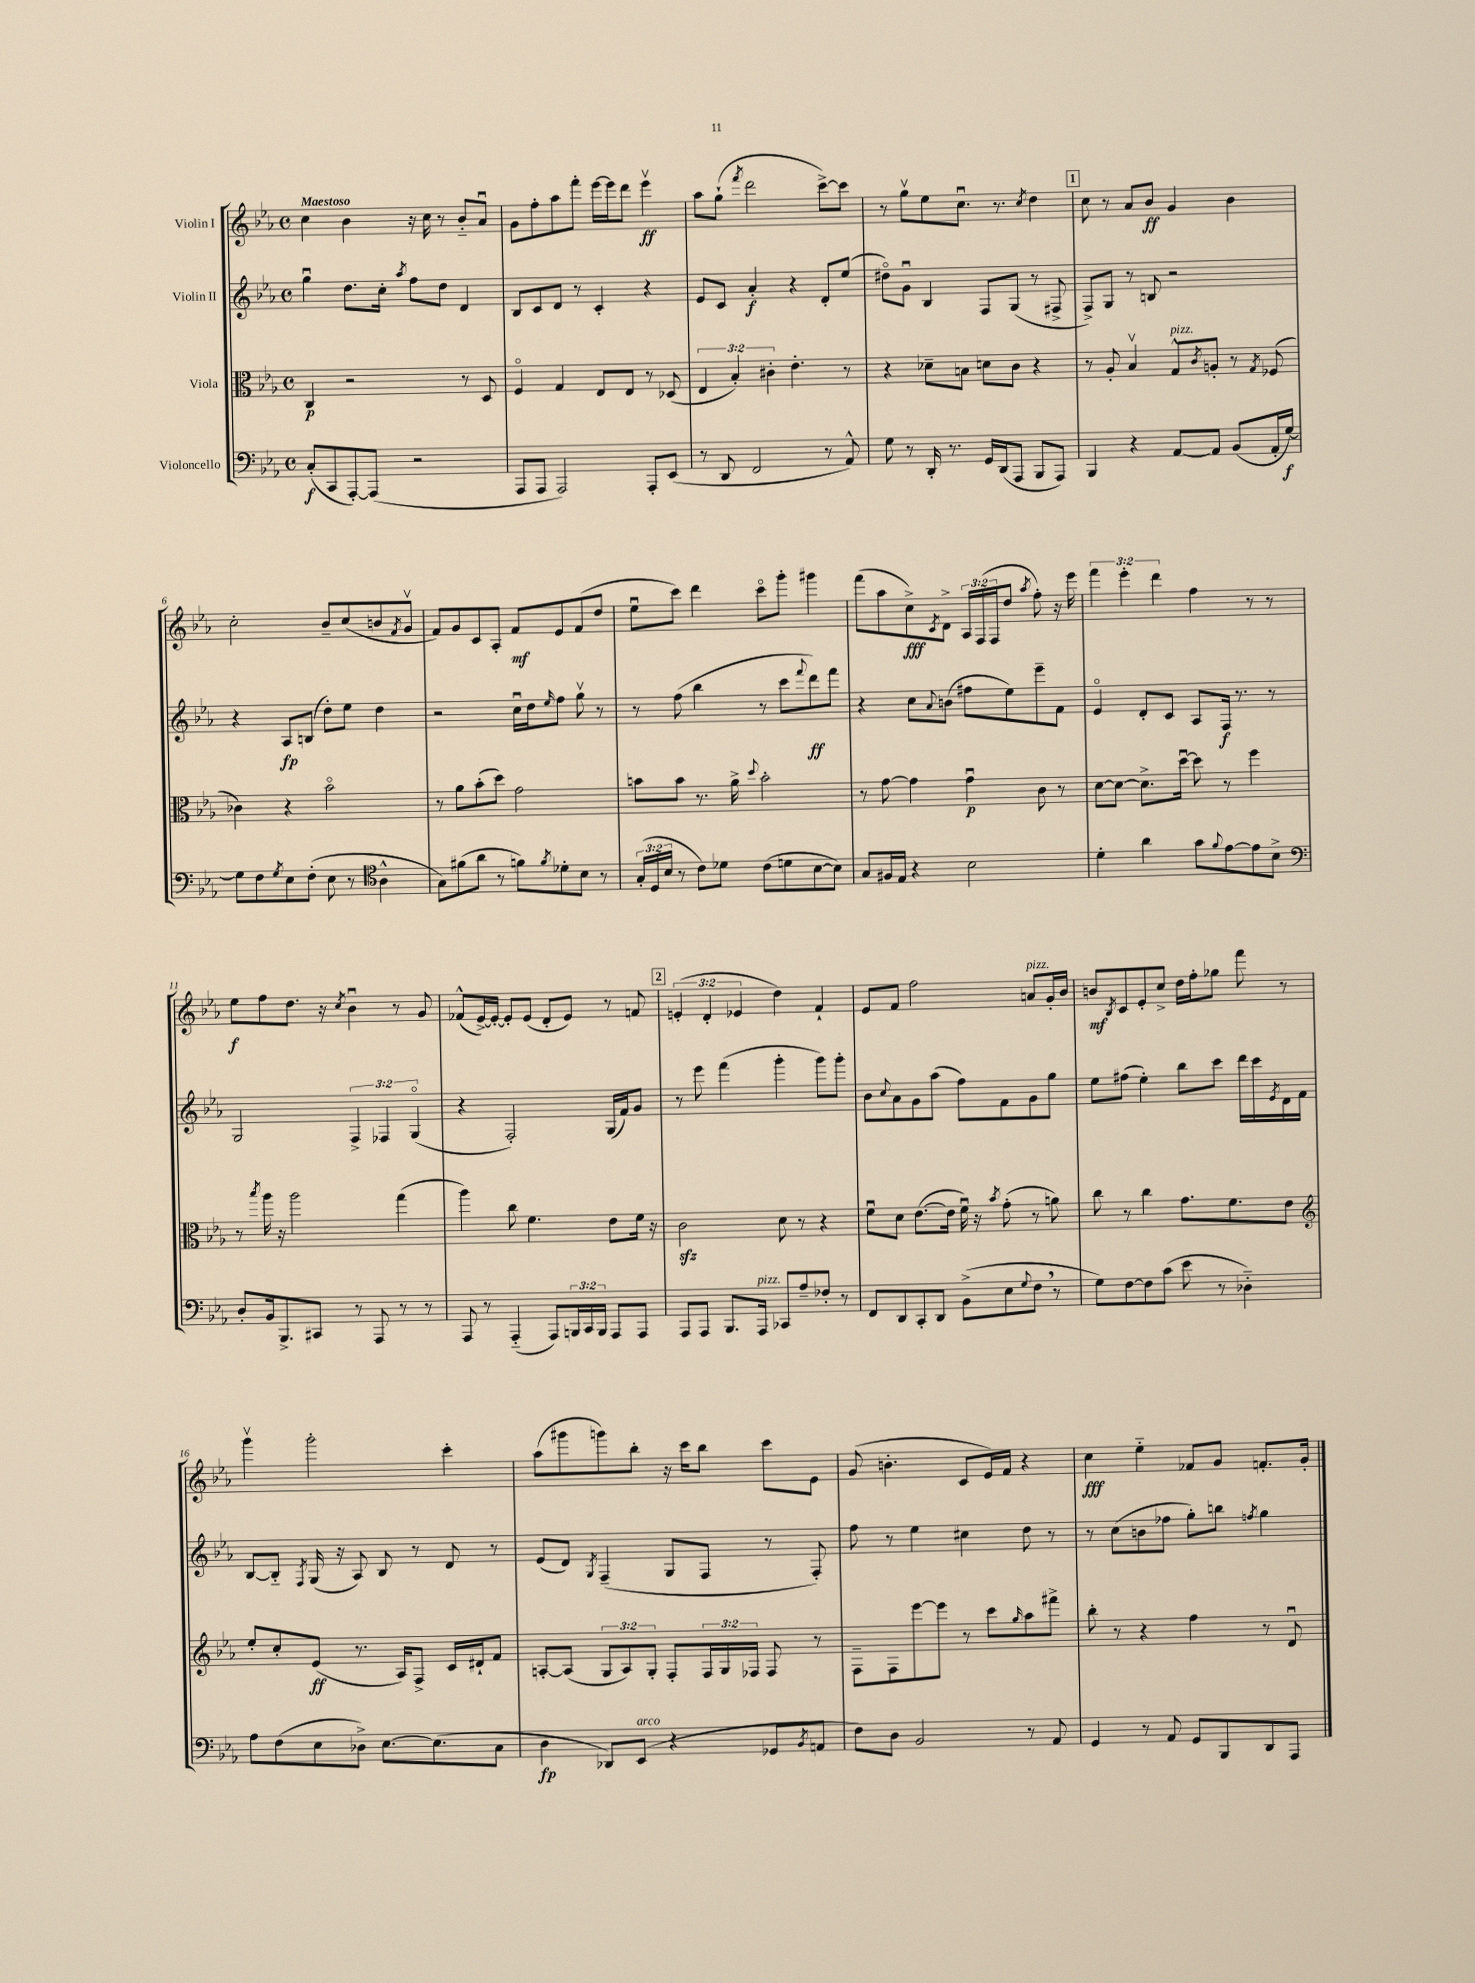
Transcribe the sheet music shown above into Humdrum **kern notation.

**kern	**kern	**kern	**kern
*staff4	*staff3	*staff2	*staff1
*clefF4	*clefC3	*clefG2	*clefG2
*k[b-e-a-]	*k[b-e-a-]	*k[b-e-a-]	*k[b-e-a-]
*M4/4	*M4/4	*M4/4	*M4/4
*met(c)	*met(c)	*met(c)	*met(c)
(8C'	4C	4ggu	4cc
8CC	.	.	.
[8AAA-')	2r	8.dd	4b-
(8AAA-]	.	.	.
.	.	16cc'	.
.	.	8qaa-	.
2r	.	8ff	16r
.	.	.	16cc
.	.	8dd	8r
.	8r	4d	8b-'~
.	8D	.	8a-u
=	=	=	=
8AAA-	4Fo	8B-	8g
8AAA-	.	8c	8ff'
2AAA-)	4G	8d	8aa-
.	.	8r	8fff'
.	8E-	4c'	[16eee-
.	.	.	16eee-]
.	8E-	.	8ddd
8AAA-'	8r	4r	4eee-v
(8EE-	(8D-	.	.
=	=	=	=
8r	6E-	8e-	8aa-
8DD	.	8c	(8gg`
.	6B-')	.	.
.	.	.	8qfff
2FF	.	4a-'	2ddd
.	6c#'	.	.
.	4.e-'	4r	.
8r	.	8d'	[8ccc^)
8AA-^^)	8r	(8ee-	8ccc]
=	=	=	=
8G	4r	8dd#o)	8r
8r	.	8gu	8ggv
16DD'	8d-~	4B-	8ee-
8.r	.	.	.
.	8B	.	8.ccu
16GG	8d	8F	.
(16DD	.	.	8.r
8AAA-	8c	(8G	.
.	.	.	8qcc
8BBB-	4r	8r	4dd
8AAA-)	.	8F#^	.
=	=	=	=
4BBB-	8r	8F^)	8cc
.	8A-'	8G	8r
4r	4B-v	8r	8a-
.	.	8B	8b-
[8AA-	8G^^	2r	4g
.	8qc	.	.
8AA-]	8A'	.	.
(8BB-	8r	.	4b-
.	8qG	.	.
16AA-'	(8F-	.	.
[16G)	.	.	.
=	=	=	=
8G]	4c-)	4r	2cc'
8F	.	.	.
8qG	.	.	.
8E-	4r	8A-	.
(8F'	.	(8B	.
8E-	2b-o	8dd')	8b-~
8r	.	8ee-	(8cc
*clefC4	*	*	*
4A-^^	.	4dd	8b
.	.	.	8qf
.	.	.	8gv
=	=	=	=
8G)	8r	2r	8f)
(8f#	8a-	.	8g
8a-	(8b-'	.	8c
8r	8dd)	.	8A-'
8f)	2g	16ccu	8f
.	.	16dd	.
8qf	.	16qqee-	.
8d-'	.	8ff	8e-
8B-	.	8ggv	(8f
8r	.	8r	8dd
=	=	=	=
(24G'	8b	8r	8ee-u
24D	.	.	.
24B-	.	.	.
8r	8b	(8ff	8ccc)
8c)	8.r	4bb-	4ddd
8d-	.	.	.
.	16a-^	.	.
.	8qqdd	.	.
(8c	2b'	8r	8ccco
8d	.	8ccc	8ggg'
.	.	8qqfff	.
[8B-	.	8ddd)	4ggg#
8B-])	.	8fff	.
=	=	=	=
8G	8r	4r	(8fff
16F#	[8g	.	8aa-
16E-	.	.	.
4r	4g]	8cc	8cc^)
.	.	8qqa-	8qc
.	.	(8b	8d^
2B-	4gu	8ff#	24A-
.	.	.	(24F
.	.	.	24F
.	.	8ee-)	8dd
.	.	.	8qaa-
.	8c	8eee-~	8ff')
.	8r	8f	16r
.	.	.	16eee-
=	=	=	=
4d'	[8d	4e-o	6fff
.	8d_	.	.
.	.	.	6eee-'
4a-	8.d^]	8d'	.
.	.	.	6ddd
.	.	8c	.
.	[16ddu	.	.
8g	8dd]	8A-	4ff
8qqf	.	.	.
[8e-	8r	16F	.
.	.	8.r	.
8e-]	4ff	.	8r
8B-^	.	8r	8r
=	=	=	=
*clefF4	*	*	*
8D'	8r	2G	8ee-
.	8qbb-	.	.
16BB-	16aa-	.	8ff
8.BBB-^	16r	.	.
.	2aa-	.	8.dd
8CC#	.	.	.
.	.	.	16r
.	.	.	8qcc
8r	.	6F^	4b-u
8AAA-	.	.	.
.	.	6F-	.
8r	(4gg	.	8r
.	.	(6Go	.
8r	.	.	8g
=	=	=	=
8AAA-	4aa-)	4r	(8f-^^
8r	.	.	[16e-^)
.	.	.	16e-'_
(4AAA-'~	8cc	2F')	8e-']
.	4.f	.	(8e-
8AAA-)	.	.	8d'
24BBB	.	.	8e-)
24CC	.	.	.
24BBB	.	.	.
8AAA-	8e-	(16G	8r
.	.	16f)	.
8AAA-	16f	8g	8f
.	16r	.	.
=	=	=	=
8AAA-	2c	8r	(6e'
8AAA-	.	8eee-	.
.	.	.	6d'
8.BBB-	.	(4fff	.
.	.	.	6e-
16AAA-	.	.	.
8CC-	8d	4ggg'	4dd)
8A-~	8r	.	.
8F-'	4r	8ggg)	4f`
8r	.	8ggg'	.
=	=	=	=
8FF	8fu	8b-	8e-
.	.	8qqcc	.
8DD	8d	8a-	8f
8CC'	([8.e-	8g	2ff
8DD	.	(8aa-	.
.	16e-]	.	.
(8BB-^	16fu)	8ff)	.
.	16r	.	.
.	8qb-	.	.
8E-	(8g'	8f	.
8qqG	.	.	.
8F	8r	8g	8a
8r	8a)	8gg	16g'
.	.	.	16b-
=	=	=	=
8G)	8cc	8ee-	8b
.	.	.	8qB-
[8F	8r	(8ff#	8c
8F]	4cc	4ee-')	8e-'
(8c	.	.	8cc^
8e-	8.g	8bb-	16dd
.	.	.	16ff'
8r	.	8ccc	8gg-
.	8.f	.	.
4D-'~)	.	16ddd	8fff
.	.	16ccc	.
.	.	8qe-	.
.	8e-	16d	8r
.	.	16f	.
=	=	=	=
*	*clefG2	*	*
8A-	8ee-'	[8B-	4gggv
(8F	8cc'	8B-'~]	.
.	.	8qF	.
8E-	(8e-	(16G	2ggg'
.	.	16r	.
8D-^)	8.r	8A-)	.
[8.E-	.	8B-	.
.	16A-)	.	.
.	8F^	8r	.
(8.E-]	.	.	.
.	16c	8d	4ccc'
.	16d#`	.	.
8C	8f	8r	.
=	=	=	=
4D	[8A'	(8e-	(8aa-
.	(8A]	8d)	8ggg#
.	.	8qG	.
8DD-)	12G	(4F~	8ggg)
.	12A)	.	.
(8EE-	.	.	8bb-'
.	12G'	.	.
4r	8F'	8G	16r
.	.	.	16ccc
.	24F	8F	8bb-
.	24G	.	.
.	24F-	.	.
8GG-	8F-	8r	8ccc
8qBB-	.	.	.
8AA	8r	8F')	8e-
=	=	=	=
8F)	8F~	8ff	(8g
8D	8F	8r	4.b'
2BB-	[8eee-	4ee-	.
.	8eee-]	.	.
.	8r	4cc#	8c
.	8ccc	.	16e-)
.	.	.	16f
.	16qqgg	.	.
8r	8aa-	8dd	4r
8AA-	8fff#^	8r	.
=	=	=	=
4GG	8bb-'	8r	4cc
.	8r	(8cc	.
8r	4r	8b	4ee-'~
8AA-	.	8ff-	.
8GG	4ff	8gg')	8f-
8BBB-	.	8bb	8g
.	.	8qff	.
8DD	8r	4gg	8.f'
8AAA-	8du	.	.
.	.	.	16g'
==	==	==	==
*-	*-	*-	*-
